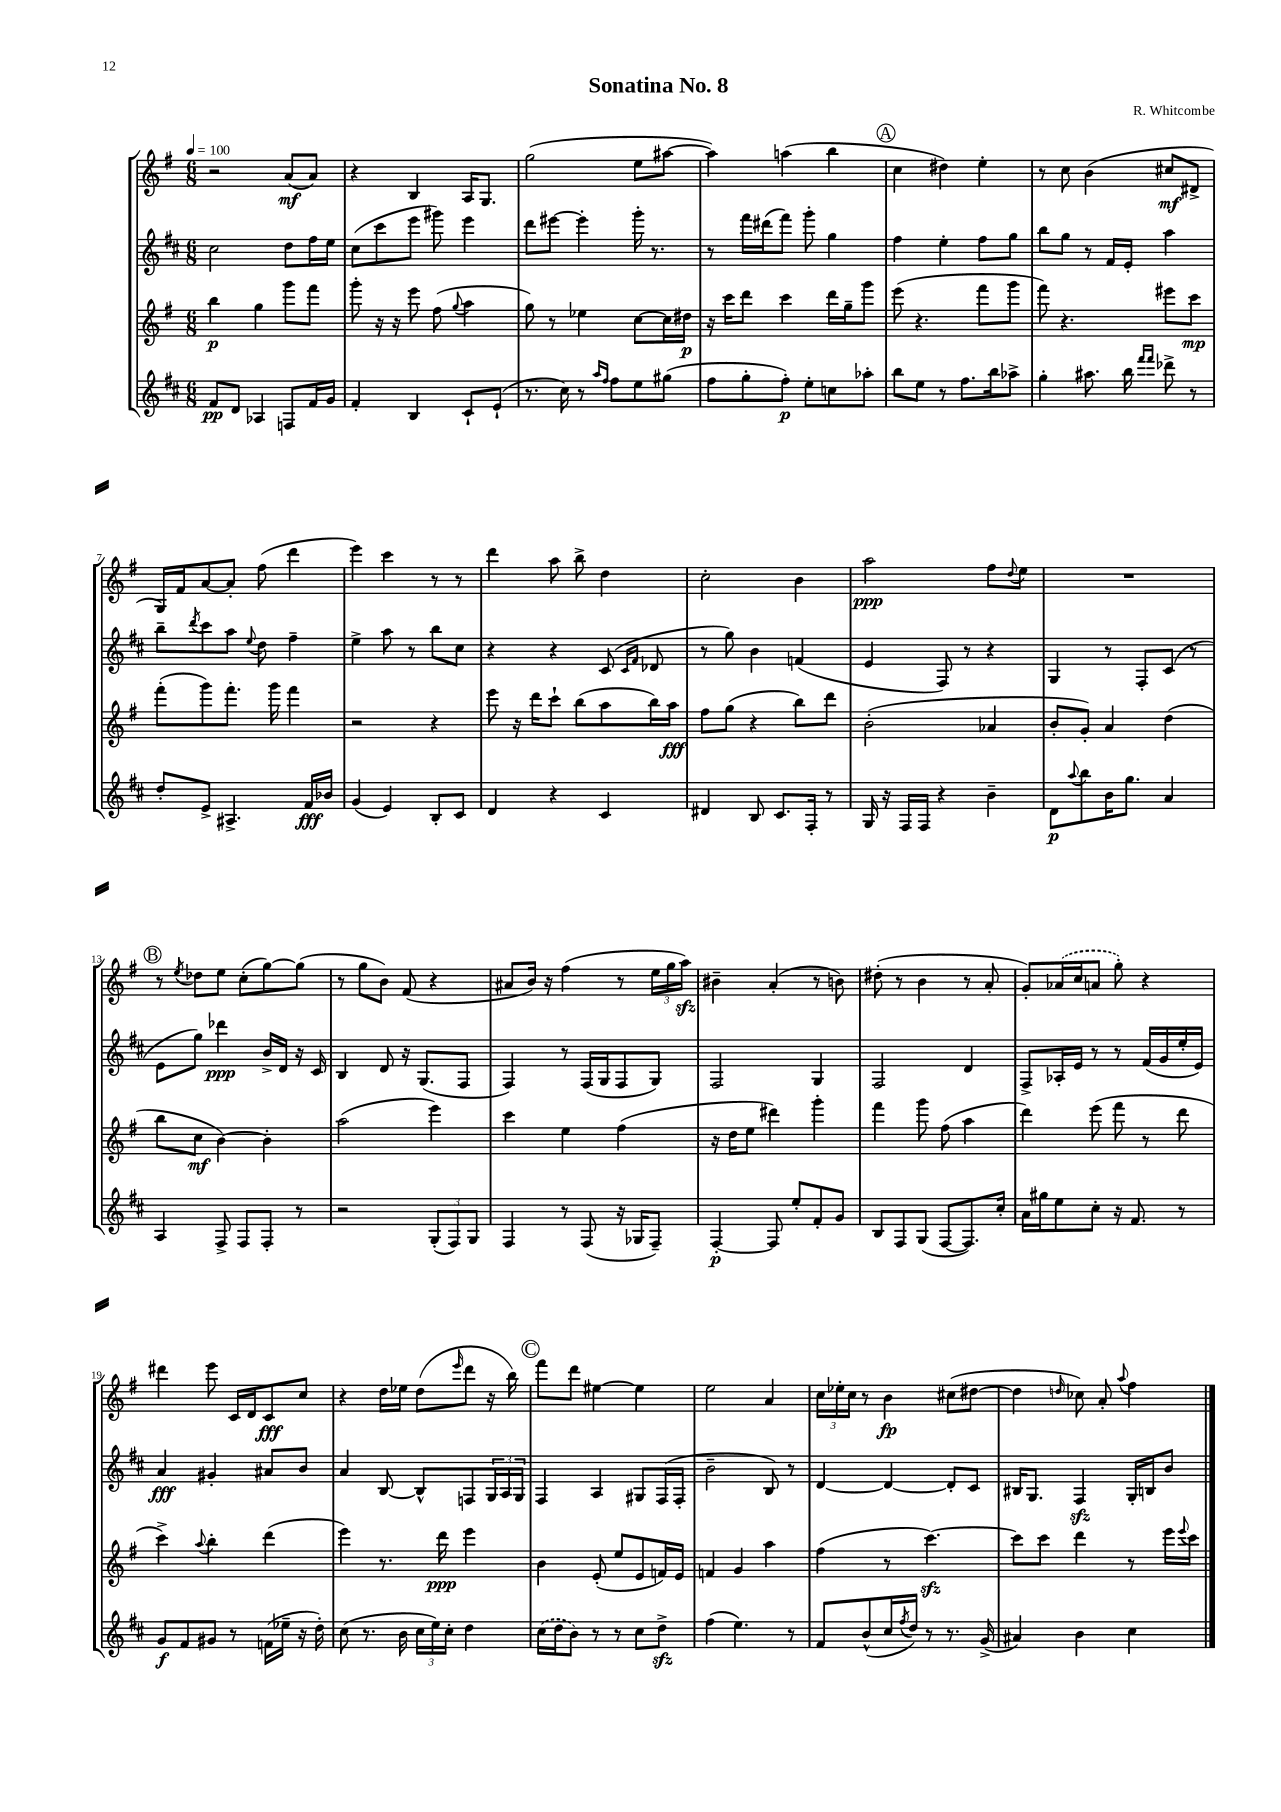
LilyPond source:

\header { title = "Sonatina No. 8" composer = "R. Whitcombe" }
<<
\new StaffGroup <<
\new Staff = "s0" {
    \clef treble \key g \major \numericTimeSignature \time 6/8 \tempo 4 = 100
    r2 a'8\mf( a'8) |
    r4 b4 a16 g8. |
    g''2( e''8 ais''8~ |
    ais''4) a''4( b''4 |
    \mark \markup { \circle "A" } c''4 dis''4) e''4-. |
    r8 c''8 b'4( cis''8\mf dis'8-> |
    g16) fis'16 a'8~ a'8-. fis''8( d'''4 |
    e'''4) c'''4 r8 r8 |
    d'''4 a''8 b''8-> d''4 |
    c''2-. b'4 |
    a''2\ppp fis''8 \appoggiatura { d''8 } e''8 |
    R2. |
    \mark \markup { \circle "B" } r8 \acciaccatura { e''8 } des''8 e''8 c''8-.( g''8~) g''8( |
    r8 g''8 b'8) fis'8( r4 |
    ais'8 b'16) r16 fis''4( r8 \tuplet 3/2 { e''16 g''16 a''16\sfz) } |
    bis'4-- a'4-.( r8 b'8) |
    dis''8-.( r8 b'4 r8 a'8-. |
    g'8-.) \once \slurDashed aes'16( c''16 a'8 g''8-.) r4 |
    dis'''4 e'''8 c'16 d'16 c'8\fff c''8 |
    r4 d''16 ees''16 d''8( \grace { e'''16 } d'''8 r16 b''16) |
    \mark \markup { \circle "C" } fis'''8 d'''8 eis''4~ eis''4 |
    e''2 a'4 |
    \tuplet 3/2 { c''16 ees''16-. c''16 } r8 b'4\fp cis''8( dis''8~ |
    dis''4 \grace { d''16 } ces''8) a'8-. \appoggiatura { a''8 } fis''4 \bar "|." |
}
\new Staff = "s1" {
    \clef treble \key d \major \numericTimeSignature \time 6/8
    cis''2 d''8 fis''16 e''16 |
    cis''8( cis'''8 e'''8 gis'''8) e'''4 |
    d'''8 eis'''8~ eis'''4-. g'''16-. r8. |
    r8 fis'''16 dis'''16( fis'''8) g'''8-. g''4 |
    \mark \markup { \circle "A" } fis''4 e''4-. fis''8 g''8 |
    b''8 g''8 r8 fis'16 e'16-. a''4 |
    b''8-- \acciaccatura { d'''8 } cis'''8 a''8 \appoggiatura { e''8 } d''8 fis''4-- |
    e''4-> a''8 r8 b''8 cis''8 |
    r4 r4 cis'8( \grace { cis'16 fis'16 } des'8 |
    r8 g''8) b'4 f'4( |
    e'4 fis8) r8 r4 |
    g4 r8 fis8-. cis'8( r8 |
    \mark \markup { \circle "B" } e'8 g''8) des'''4\ppp b'16-> d'16 r16 cis'16 |
    b4 d'8 r16 g8.( fis8 |
    fis4) r8 fis16( g16 fis8 g8) |
    fis2 g4 |
    fis2 d'4 |
    fis8-> aes16-. e'16 r8 r8 fis'16( g'16 e''16-. e'16) |
    a'4\fff gis'4-. ais'8 b'8 |
    a'4 b8~ b8-^ f8 \tuplet 3/2 { g16 a16 g16 } |
    \mark \markup { \circle "C" } fis4 a4 gis8 fis16( fis16-. |
    b'2-- b8) r8 |
    d'4~ d'4~ d'8-. cis'8 |
    bis16 g8. fis4\sfz g16-. b16 b'8 \bar "|." |
}
\new Staff = "s2" {
    \clef treble \key g \major \numericTimeSignature \time 6/8
    b''4\p g''4 g'''8 fis'''8 |
    g'''8-. r16 r16 e'''8 fis''8( \appoggiatura { g''8 } a''4 |
    g''8) r8 ees''4 c''8~ c''16 dis''16\p |
    r16 c'''16 d'''8 c'''4 d'''16 g''16-- g'''8 |
    \mark \markup { \circle "A" } e'''8( r4. fis'''8 g'''8 |
    fis'''8) r4. eis'''8 c'''8\mp |
    fis'''8-.( g'''8) fis'''8.-. g'''16 fis'''4 |
    r2 r4 |
    e'''8 r16 d'''16 c'''8-! b''8( a''8 b''16) a''16\fff |
    fis''8 g''8( r4 b''8) d'''8 |
    b'2-.( aes'4 |
    b'8-. g'8-.) a'4 d''4( |
    \mark \markup { \circle "B" } b''8 c''8\mf b'4~) b'4-. |
    a''2( e'''4) |
    c'''4 e''4 fis''4( |
    r16 d''16 e''8 dis'''4) g'''4-. |
    fis'''4 g'''8 fis''8( a''4 |
    d'''4) e'''8( fis'''8 r8 d'''8 |
    c'''4->) \appoggiatura { a''8 } b''4-. d'''4( |
    e'''4) r8. d'''16\ppp e'''4 |
    \mark \markup { \circle "C" } b'4 e'8-.( e''8 e'8 f'16) e'16 |
    f'4 g'4 a''4 |
    fis''4( r8 c'''4.~\sfz) |
    c'''8 c'''8 d'''4 r8 e'''16 \appoggiatura { e'''8 } c'''16 \bar "|." |
}
\new Staff = "s3" {
    \clef treble \key d \major \numericTimeSignature \time 6/8
    fis'8\pp d'8 aes4 f8 fis'16 g'16 |
    fis'4-. b4 cis'8-! e'8-!( |
    r8. cis''16) r8 \grace { a''16 fis''16 } fis''8 e''8 gis''8( |
    fis''8 g''8-. fis''8-.\p) e''8-. c''8 aes''8-. |
    \mark \markup { \circle "A" } b''8 e''8 r8 fis''8. b''16 aes''8-> |
    g''4-. ais''8. b''16 \grace { fis'''16 fis'''16 } des'''8-> r8 |
    d''8-. e'8-> ais4.-> fis'16\fff bes'16 |
    g'4( e'4) b8-. cis'8 |
    d'4 r4 cis'4 |
    dis'4 b8 cis'8. fis16-. r8 |
    g16 r16 fis16 fis16 r4 b'4-- |
    d'8\p \appoggiatura { a''8 } b''8 b'16 g''8. a'4 |
    \mark \markup { \circle "B" } a4 fis8-> fis8 fis8-. r8 |
    r2 \tuplet 3/2 { g8-.( fis8) g8 } |
    fis4 r8 fis8( r16 ges16 fis8--) |
    fis4~-.\p fis8 e''8-. fis'8-. g'8 |
    b8 fis8 g8( fis8~ fis8.) cis''16-. |
    a'16 gis''16 e''8 cis''8-. r16 fis'8. r8 |
    g'8\f fis'8 gis'8 r8 f'16( ees''16-- r16 d''16-.) |
    cis''8( r8. b'16 \tuplet 3/2 { cis''16 e''16) cis''16-. } d''4 |
    \mark \markup { \circle "C" } \once \slurDashed cis''16( d''16 b'8) r8 r8 cis''8 d''8->\sfz |
    fis''4( e''4.) r8 |
    fis'8 b'8-^( cis''16 \acciaccatura { fis''8 } d''16) r8 r8. g'16->( |
    ais'4) b'4 cis''4 \bar "|." |
}
>>
>>
